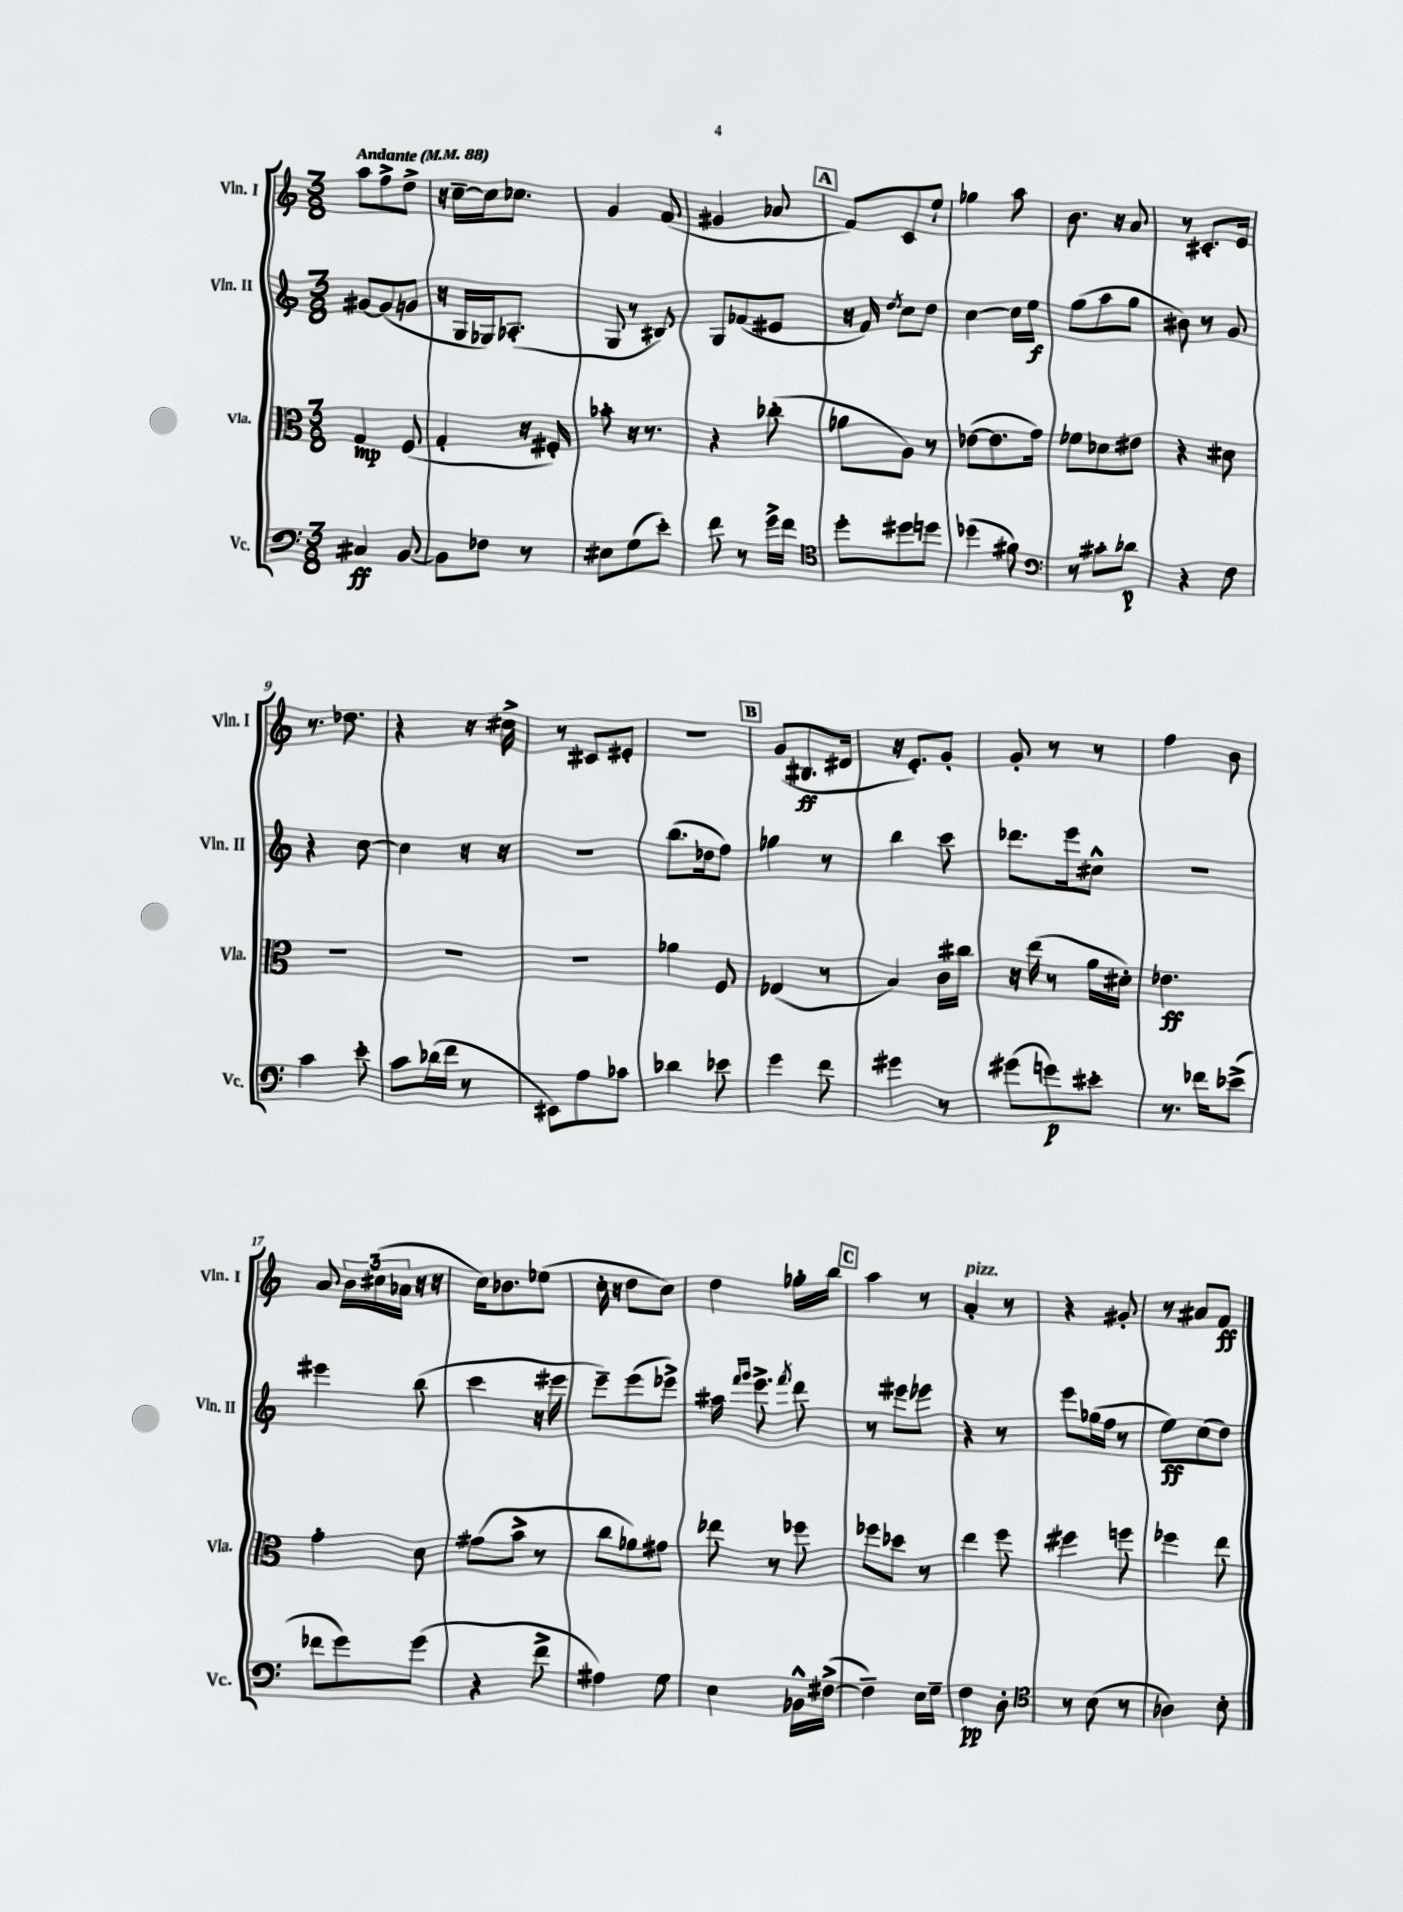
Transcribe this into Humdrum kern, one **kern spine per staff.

**kern	**dynam	**kern	**dynam	**kern	**dynam	**kern	**dynam
*part4	*part4	*part3	*part3	*part2	*part2	*part1	*part1
*staff4	*staff4	*staff3	*staff3	*staff2	*staff2	*staff1	*staff1
*I"Vc.	*	*I"Vla.	*	*I"Vln. II	*	*I"Vln. I	*
*I'Vc.	*	*I'Vla.	*	*I'Vln. II	*	*I'Vln. I	*
*clefF4	*	*clefC3	*	*clefG2	*	*clefG2	*
*k[]	*	*k[]	*	*k[]	*	*k[]	*
*M3/8	*	*M3/8	*	*M3/8	*	*M3/8	*
*MM88	*	*MM88	*	*MM88	*	*MM88	*
=1	=1	=1	=1	=1	=1	=1	=1
!	!	!	!	!	!	!LO:TX:a:B:t=Andante	!
4C#X/	ff	4G/	mp	[8g#X/L	.	8aa\L	.
.	.	.	.	(8g#/]	.	8ff^\	.
[8BB/	.	(8F/	.	8gn/J	.	8dd^\J	.
=2	=2	=2	=2	=2	=2	=2	=2
8BB\L]	.	4G'/	.	16r	.	16r	.
.	.	.	.	16G/LL	.	[16cc~\LL	.
8F-X\J	.	.	.	16G-X/J)	.	16cc\J]	.
.	.	.	.	(8.A-X'/J	.	8.cc-X\J	.
8r	.	16r	.	.	.	.	.
.	.	16F#X'/)	.	.	.	.	.
=3	=3	=3	=3	=3	=3	=3	=3
8E#X\L	.	8b-X'\	.	8G/	.	4g/	.
(8G\	.	16r	.	8r	.	.	.
.	.	8.r	.	.	.	.	.
8e'\J)	.	.	.	8B#X/)	.	(8f/	.
=4	=4	=4	=4	=4	=4	=4	=4
8f\	.	4r	.	8G/L	.	4g#X/	.
8r	.	.	.	(8f-X/	.	.	.
16g^\LL	.	(8cc-X'\	.	8e#X/J	.	8a-X/	.
16f\JJ	.	.	.	.	.	.	.
!!LO:REH:place=s1:t=A
=5	=5	=5	=5	=5	=5	=5	=5
*clefC4	*	*	*	*	*	*	*
8dd'\L	.	8a-X\L	.	16r	.	8f/L)	.
.	.	.	.	16f/)	.	.	.
.	.	.	.	8qdd/	.	.	.
8dd#X\	.	8A\J)	.	8cc\L	.	8c/	.
8ddn\J	.	8r	.	8dd\J	.	8ee`/J	.
=6	=6	=6	=6	=6	=6	=6	=6
(4dd-X\	.	([8e-X\L	.	[4cc\	.	4gg-X\	.
.	.	8.e-\]	.	.	.	.	.
8f#X\)	.	.	.	16cc\LL]	.	8aa\	.
.	.	16g\Jk)	.	16ee\JJ	f	.	.
=7	=7	=7	=7	=7	=7	=7	=7
*clefF4	*	*	*	*	*	*	*
8r	.	8f-X\L	.	(8gg\L	.	8.b\	.
8c#X'\L	.	8d-X\	.	8aa\	.	.	.
.	.	.	.	.	.	16r	.
8d-X\J	p	8e#X\J	.	8gg\J	.	8a/	.
=8	=8	=8	=8	=8	=8	=8	=8
4r	.	4r	.	8b#X\)	.	8r	.
.	.	.	.	8r	.	8.c#X'/L	.
8F\	.	8d#X\	.	8g/	.	.	.
.	.	.	.	.	.	16e/Jk	.
!!LO:LB:g=z
=9	=9	=9	=9	=9	=9	=9	=9
4c\	.	4.r	.	4r	.	8.r	.
.	.	.	.	.	.	8.dd-X\	.
8e'\	.	.	.	[8cc\	.	.	.
=10	=10	=10	=10	=10	=10	=10	=10
8c\L	.	4.r	.	4cc\]	.	4r	.
(16d-X\L	.	.	.	.	.	.	.
16f\JJ	.	.	.	.	.	.	.
8r	.	.	.	16r	.	16r	.
.	.	.	.	16r	.	16cc#X^\	.
=11	=11	=11	=11	=11	=11	=11	=11
8EE#X\L)	.	4.r	.	4.r	.	8r	.
8A\	.	.	.	.	.	8c#X/L	.
8c-X\J	.	.	.	.	.	8e#X'/J	.
=12	=12	=12	=12	=12	=12	=12	=12
4d-X\	.	4a-X\	.	(8.bb\L	.	4.r	.
.	.	.	.	16dd-X\k	.	.	.
8e-X\	.	8F/	.	8ff\J)	.	.	.
!!LO:REH:place=s1:t=B
=13	=13	=13	=13	=13	=13	=13	=13
4g\	.	(4E-X/	.	4gg-X\	.	(8g/L	.
.	.	.	.	.	.	8.B#X/	ff
8f\	.	8r	.	8r	.	.	.
.	.	.	.	.	.	16d#X/Jk	.
=14	=14	=14	=14	=14	=14	=14	=14
4g#X\	.	4B/)	.	4bb\	.	16r	.
.	.	.	.	.	.	8.e'/L)	.
8r	.	16c\LL	.	8ccc\	.	8g'/J	.
.	.	16cc#X\JJ	.	.	.	.	.
=15	=15	=15	=15	=15	=15	=15	=15
(8g#X\L	.	16r	.	8.ddd-X\L	.	8g'/	.
.	.	(16ee\	.	.	.	.	.
8gn\)	p	8r	.	.	.	8r	.
.	.	.	.	16eee\k	.	.	.
8e#X'\J	.	16a\LL	.	8cc#X^^\J	.	8r	.
.	.	16d#X'\JJ)	.	.	.	.	.
=16	=16	=16	=16	=16	=16	=16	=16
8.r	.	4.e-X\	ff	4.r	.	4ff\	.
16f-X\KL	.	.	.	.	.	.	.
(8e-X^\J	.	.	.	.	.	8b\	.
!!LO:LB:g=z
=17	=17	=17	=17	=17	=17	=17	=17
8f-X\L	.	4g'\	.	4eee#X\	.	8a/	.
8g\)	.	.	.	.	.	24b\LL	.
.	.	.	.	.	.	(24cc#X\	.
.	.	.	.	.	.	24a-X\JJ	.
(8g\J	.	8d\	.	(8bb\	.	16r	.
.	.	.	.	.	.	16r	.
=18	=18	=18	=18	=18	=18	=18	=18
4r	.	(8g#X\L	.	4ccc\	.	16cc\KL)	.
.	.	.	.	.	.	8.b-X\	.
.	.	8b^\J	.	.	.	.	.
8f^\	.	8r	.	16r	.	(8ee-X\J	.
.	.	.	.	16eee#X\	.	.	.
=19	=19	=19	=19	=19	=19	=19	=19
4A#X\)	.	8cc\L	.	8eee~\L)	.	16cc'\	.
.	.	.	.	.	.	16r	.
.	.	8a-X\)	.	(8eee\	.	8dd\L	.
8G\	.	8g#X\J	.	8eee-X^\J)	.	8cc\J)	.
=20	=20	=20	=20	=20	=20	=20	=20
4E\	.	8ee-X\	.	16aa#X\	.	4dd\	.
.	.	.	.	16qqfff/LL	.	.	.
.	.	.	.	16qqggg/JJ	.	.	.
.	.	.	.	8.eee^\	.	.	.
.	.	8r	.	.	.	.	.
.	.	.	.	8qfff/	.	.	.
16BB-X^^\LL	.	8ff-X\	.	8ddd\	.	16gg-X'\LL	.
([16F#X^\JJ	.	.	.	.	.	16bb\JJ	.
!!LO:REH:place=s1:t=C
=21	=21	=21	=21	=21	=21	=21	=21
4F#~\])	.	8ff-X\L	.	8r	.	4aa\	.
.	.	8dd-X\J	.	8eee#X\L	.	.	.
16E\LL	.	8r	.	8eee-X\J	.	8r	.
16G~\JJ	.	.	.	.	.	.	.
=22	=22	=22	=22	=22	=22	=22	=22
!	!	!	!	!	!	!LO:TX:a:i:t=pizz.	!
4F\	pp	4ee\	.	4r	.	4a'/	.
8D'\	.	8ff\	.	8r	.	8r	.
=23	=23	=23	=23	=23	=23	=23	=23
*clefC4	*	*	*	*	*	*	*
8r	.	4ff#X\	.	8eee\L	.	4r	.
(8B\	.	.	.	(16gg-X\L	.	.	.
.	.	.	.	16ff\JJ	.	.	.
8r	.	8ffn\	.	8r	.	8g#X'/	.
=24	=24	=24	=24	=24	=24	=24	=24
4A-X\)	.	4ff-X\	.	8ee\L)	ff	8r	.
.	.	.	.	(8cc\	.	8a#X/L	.
8B'\	.	8ee\	.	8dd\J)	.	8f/J	ff
==	==	==	==	==	==	==	==
*-	*-	*-	*-	*-	*-	*-	*-
